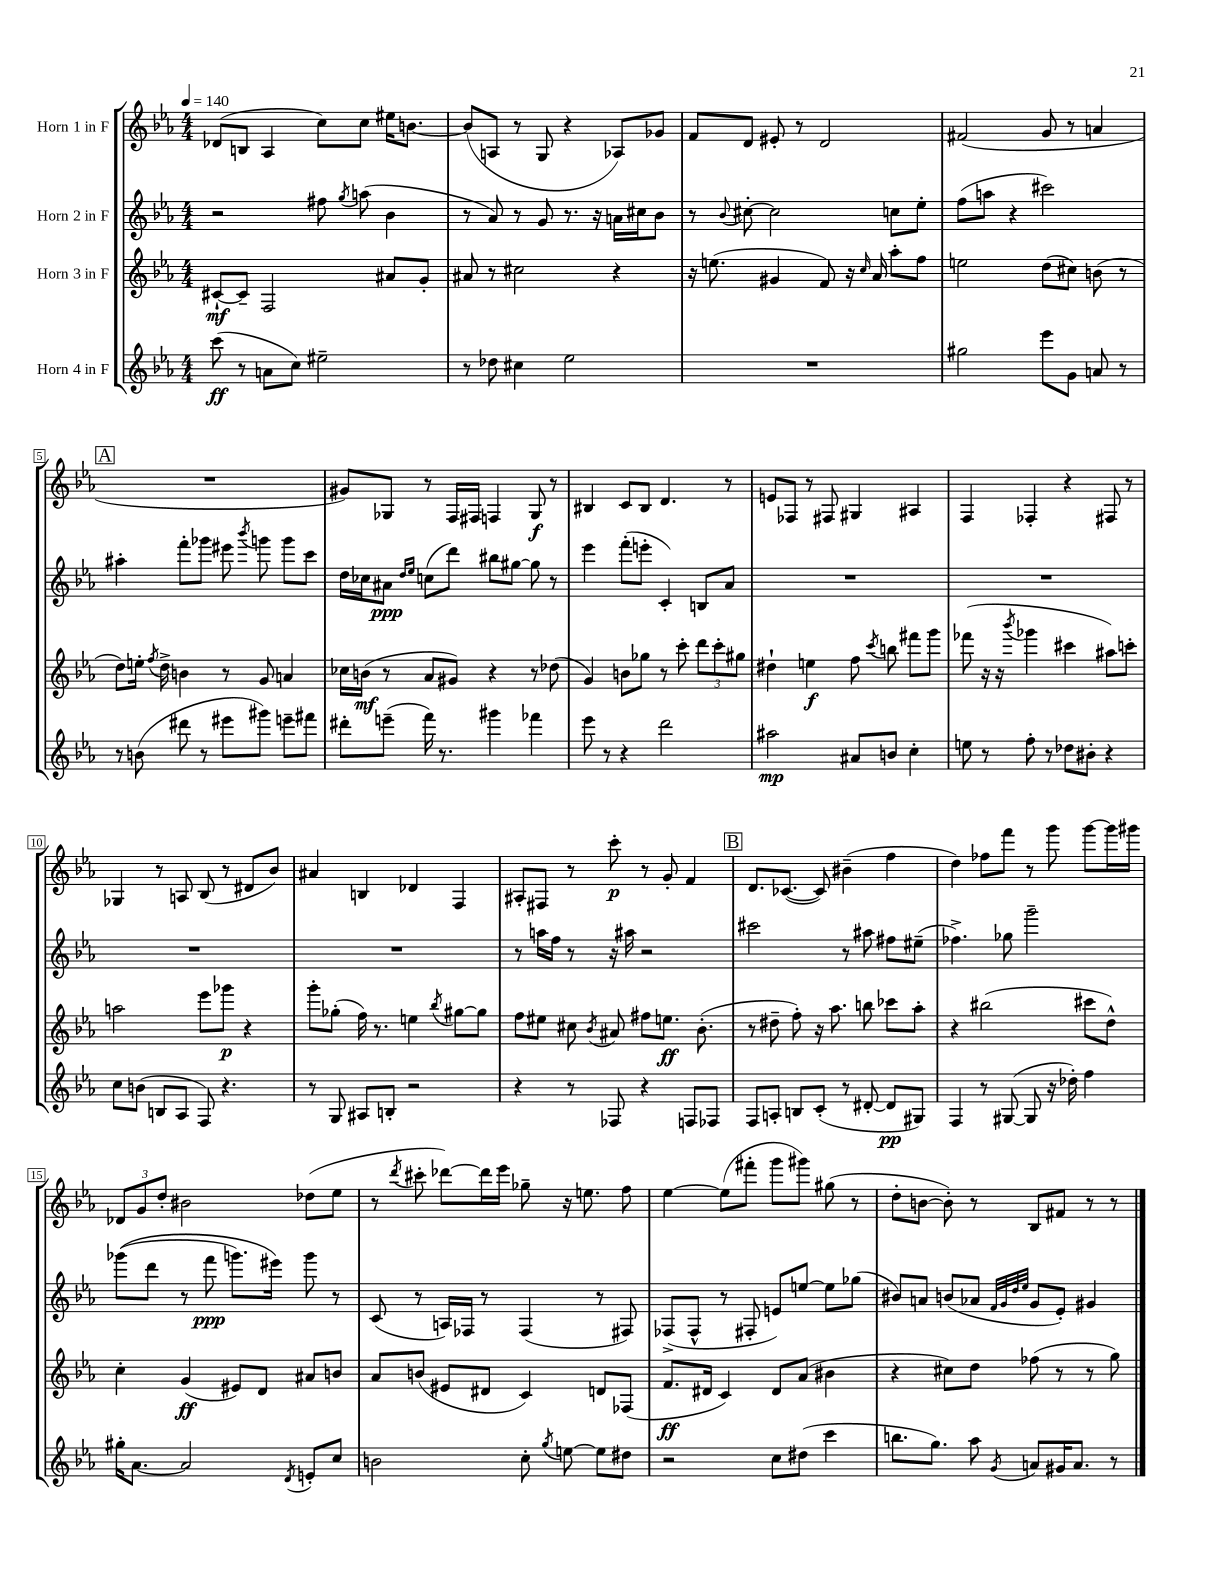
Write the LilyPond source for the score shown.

<<
\new StaffGroup <<
\new Staff = "s0" \with { instrumentName = "Horn 1 in F" } {
    \clef treble \key ees \major \numericTimeSignature \time 4/4 \tempo 4 = 140
    \autoBeamOff des'8[( b8] aes4 c''8[) c''8] eis''16[ b'8.]~ |
    b'8[( a8] r8 g8 r4 aes8[) ges'8] |
    f'8[ d'8] eis'8-. r8 d'2 |
    fis'2( g'8 r8 a'4 |
    \mark \markup { \box "A" } R1 |
    gis'8[) ges8] r8 f16[ fis16] f4 ges8\f r8 |
    bis4 c'8[ bis8] d'4. r8 |
    e'8[ fes8] r8 fis8 gis4 ais4 |
    f4 fes4-. r4 fis8 r8 |
    ges4 r8 a8 bes8( r8 dis'8[ bes'8]) |
    ais'4 b4 des'4 f4 |
    ais8[-. fis8] r8 c'''8-.\p r8 g'8-. f'4 |
    \mark \markup { \box "B" } d'8.[ ces'8.]~( ces'8) bis'4--( f''4 |
    d''4) fes''8[ f'''8] r8 g'''8 g'''8[~ g'''16 gis'''16] |
    \tuplet 3/2 { des'8[ g'8 d''8]-. } bis'2 des''8[( ees''8] |
    r8 \acciaccatura { d'''8 } cis'''8-. des'''8[~) des'''16 ees'''16] ges''8-- r16 e''8. f''8 |
    ees''4~ ees''8[( fis'''8]-. g'''8[ gis'''8]) gis''8( r8 |
    d''8[-. b'8]~ b'8-.) r8 bes8[ fis'8] r8 r8 \bar "|." |
}
\new Staff = "s1" \with { instrumentName = "Horn 2 in F" } {
    \clef treble \key ees \major \numericTimeSignature \time 4/4
    \autoBeamOff r2 fis''8 \acciaccatura { g''8 } a''8( bes'4 |
    r8 aes'8) r8 g'8 r8. r16 a'16[ cis''16 bes'8] |
    r8 \appoggiatura { bes'8 } cis''8~-. cis''2 c''8[ ees''8]-. |
    f''8[( a''8] r4 cis'''2) |
    \mark \markup { \box "A" } ais''4-. f'''8[-. ges'''8] eis'''8 \acciaccatura { bes'''8 } g'''8 g'''8[ c'''8] |
    d''16[ ces''16 ais'8]\ppp \grace { d''16[ ees''16] } c''8[( d'''8]) bis''8[ gis''8]~ gis''8 r8 |
    ees'''4 f'''8[-.( e'''8]-. c'4-.) b8[ aes'8] |
    R1 |
    R1 |
    R1 |
    R1 |
    r8 a''16[ f''16] r8 r16 ais''16 r2 |
    \mark \markup { \box "B" } cis'''2 r8 ais''8 fis''8[ eis''8]--( |
    fes''4.->) ges''8 g'''2-- |
    ges'''8[(\( d'''8] r8 f'''8\ppp g'''8.[) eis'''16]\) g'''8 r8 |
    c'8( r8 a16[) fes16] r8 fes4( r8 fis8) |
    fes8[->( fes8]-^ r8 fis8-. e'8[) e''8]~ e''8[ ges''8]( |
    bis'8[) a'8] b'8[( aes'8] \grace { f'32[ g'32 d''32 ees''32] } g'8[ ees'8]-.) gis'4 \bar "|." |
}
\new Staff = "s2" \with { instrumentName = "Horn 3 in F" } {
    \clef treble \key ees \major \numericTimeSignature \time 4/4
    \autoBeamOff cis'8[~-!\mf cis'8]-- f2 ais'8[ g'8]-. |
    ais'8 r8 cis''2 r4 |
    r16 e''8.( gis'4 f'8) r16 \grace { c''16 } aes'16 aes''8[-. f''8] |
    e''2 d''8[( cis''8]) b'8( r8 |
    \mark \markup { \box "A" } d''8[) e''16]-. \acciaccatura { f''8 } d''16-> b'4 r8 g'8 a'4 |
    ces''16[ b'16]\mf( r8 aes'8[ gis'8]) r4 r8 des''8( |
    g'4) b'8[ ges''8] r8 c'''8-. \tuplet 3/2 { d'''8[ c'''8-. gis''8] } |
    dis''4-! e''4\f f''8 \acciaccatura { c'''8 } b''8 fis'''8[ g'''8] |
    fes'''8( r16 r16 \acciaccatura { bes'''8 } ges'''4 cis'''4 ais''8[) c'''8]-. |
    a''2 ees'''8[ ges'''8]\p r4 |
    g'''8[-. ges''8]-.( f''16) r8. e''4 \acciaccatura { bes''8 } gis''8[~ gis''8] |
    f''8[ eis''8] cis''8 \acciaccatura { bes'8 } ais'8 fis''8[ e''8.]\ff bes'8.-.( |
    \mark \markup { \box "B" } r8 dis''8-- f''8-.) r16 aes''8. b''8 ces'''8[ aes''8]-. |
    r4 bis''2( cis'''8[ d''8]-^) |
    c''4-. g'4\ff( eis'8[) d'8] ais'8[ b'8] |
    aes'8[ b'8]( eis'8[ dis'8] c'4) d'8[ fes8]( |
    f'8.[\ff dis'16] c'4) dis'8[ aes'8]( bis'4 |
    r4 cis''8[) d''8] fes''8( r8 r8 g''8) \bar "|." |
}
\new Staff = "s3" \with { instrumentName = "Horn 4 in F" } {
    \clef treble \key ees \major \numericTimeSignature \time 4/4
    \autoBeamOff c'''8\ff( r8 a'8[ c''8]) eis''2-- |
    r8 des''8 cis''4 ees''2 |
    R1 |
    gis''2 ees'''8[ g'8] a'8 r8 |
    \mark \markup { \box "A" } r8 b'8( dis'''8 r8 eis'''8[ gis'''8]) e'''8[-- fis'''8] |
    dis'''8[-. e'''8]--( f'''16) r8. gis'''4 fes'''4 |
    ees'''8 r8 r4 d'''2 |
    ais''2\mp ais'8[ b'8] c''4-. |
    e''8 r8 f''8-. r8 des''8[ bis'8]-. r4 |
    c''8[ b'8]( b8[ aes8] f8) r4. |
    r8 g8 ais8[ b8]-. r2 |
    r4 r8 fes8 r4 f8[ fes8] |
    \mark \markup { \box "B" } f8[ a8]-. b8[ c'8]-.( r8 dis'8~-. dis'8[\pp gis8]) |
    f4 r8 gis8~( gis8 r16 des''16-.) f''4 |
    gis''16[-. aes'8.]~ aes'2 \acciaccatura { d'8 } e'8[-. c''8] |
    b'2 c''8-. \acciaccatura { g''8 } e''8~ e''8[ dis''8] |
    r2 c''8[ dis''8]( c'''4 |
    b''8.[ g''8.]) aes''8 \acciaccatura { g'8 } a'8[ gis'16 a'8.] r8 \bar "|." |
}
>>
>>
\layout { \context { \Score \override BarNumber.stencil = #(make-stencil-boxer 0.1 0.3 ly:text-interface::print) } }
